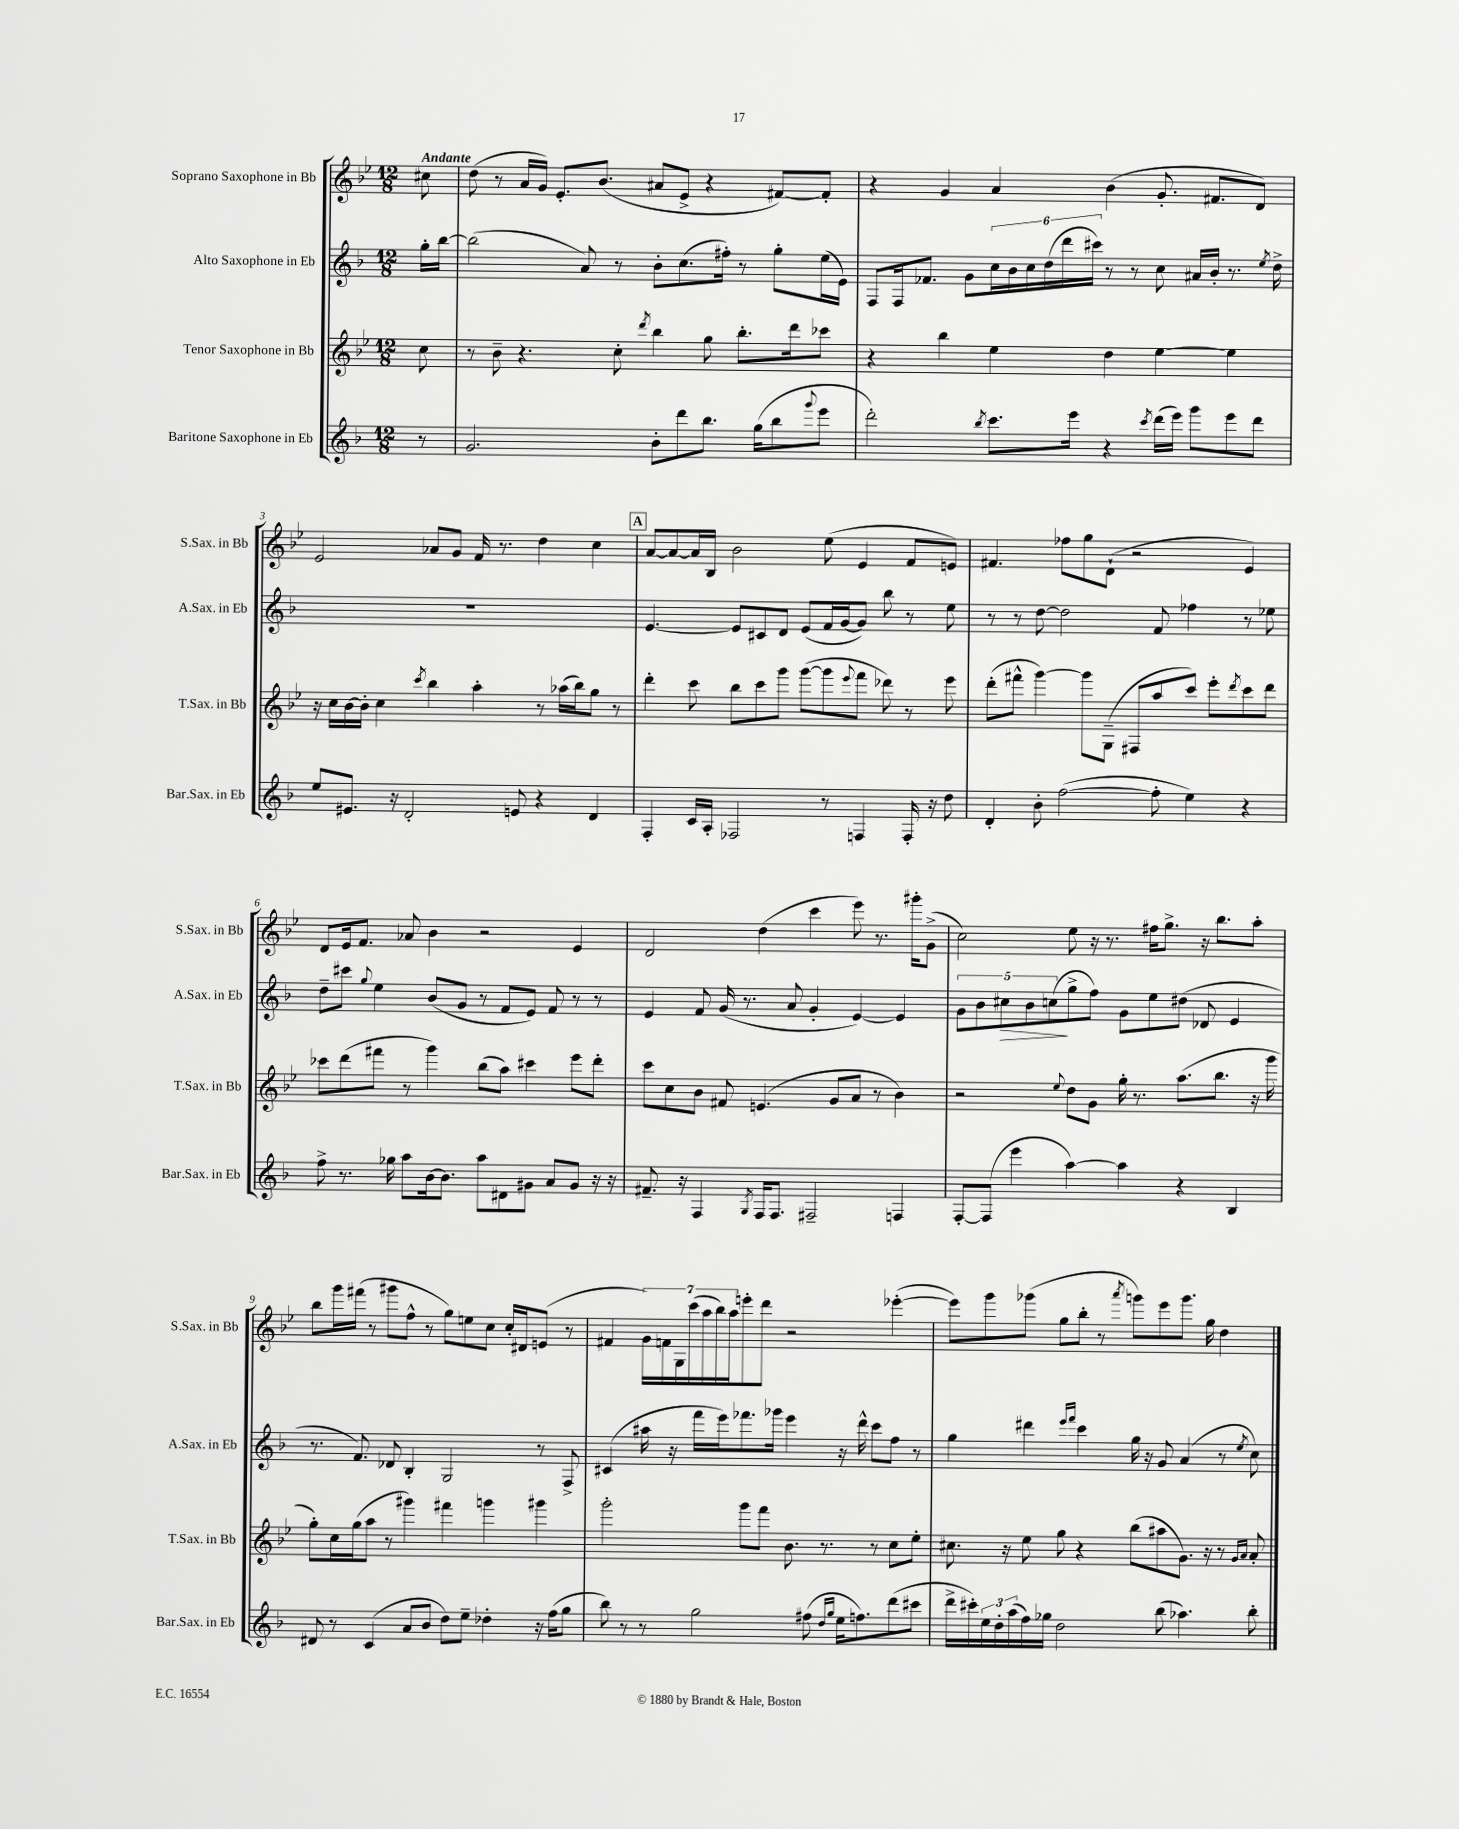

**kern	**kern	**kern	**kern
*staff4	*staff3	*staff2	*staff1
*clefG2	*clefG2	*clefG2	*clefG2
*k[b-]	*k[b-e-]	*k[b-]	*k[b-e-]
*M12/8	*M12/8	*M12/8	*M12/8
8r	8cc\	16gg'\LL	8cc#\
.	.	[16bb-\JJ	.
=	=	=	=
2.g/	8r	(2bb-\]	(8dd\
.	8b-~\	.	8r
.	4.r	.	16a/LL
.	.	.	16g/JJ)
.	.	.	8.e-'/L
.	.	8a/)	.
.	.	.	(8.b-/J
.	8cc'\	8r	.
.	8qddd/	.	.
8b-'\L	4bb-\	8b-'\L	8a#/L
8ddd\	.	(8.cc\	8e-^/J
8.bb-\J	8gg\	.	4r
.	.	16ff#'\Jk)	.
.	8.bb-'\L	8r	.
(16gg\LK	.	.	.
8bb-\	.	8gg'\L	[8f#/L)
.	16ddd\k	.	.
8qqggg/	.	.	.
8eee\J	8ccc-\J	(16ee\L	8f#'/]J
.	.	16e\JJ)	.
=	=	=	=
2ddd'\)	4r	8F/L	4r
.	.	16F/k	.
.	.	8.f-/J	.
.	4bb-\	.	4g/
.	.	8g\L	.
8qbb-/	.	.	.
8.ccc\L	4ee-\	24cc\L	4a/
.	.	24b-\	.
.	.	24cc\	.
.	.	(24dd\	.
.	.	24ddd\	.
16eee\Jk	.	.	.
.	.	24ccc#\JJ)	.
4r	4dd\	8r	(4b-\
.	.	8r	.
8qccc/	.	.	.
(16ddd\LL	[4ee-\	8cc\	8.g'/
16eee\JJ)	.	.	.
8ggg\L	.	16a#/LL	.
.	.	16b-'/JJ	8.f#/L
8eee\	4ee-\]	8.r	.
8ddd\J	.	.	8d/J)
.	.	8qee/	.
.	.	16dd^\	.
=	=	=	=
8ee/L	16r	1.r	2e-/
.	16cc\LL	.	.
8.e#/J	[16b-\	.	.
.	16b-'\]JJ	.	.
.	4cc\	.	.
16r	.	.	.
2d'/	.	.	.
.	8qccc/	.	.
.	4bb-\	.	8a-/L
.	.	.	8g/J
.	4aa'\	.	16f/
.	.	.	8.r
8e/	.	.	.
4r	8r	.	4dd\
.	(16aa-\LL	.	.
.	16bb-\J)	.	.
4d/	8gg\J	.	4cc\
.	8r	.	.
=	=	=	=
4F'/	4ddd'\	[4.e/	[8a/L
.	.	.	8a/_
16c/LL	8ccc\	.	16a/]L
16A'/JJ	.	.	16B-/JJ
2F-/	8bb-\L	8e/]L	2b-\
.	8ccc\	8c#/	.
.	8ggg\J	8d/J	.
.	([8ggg\L	(8e/L	.
8r	8ggg\]	16f/L	(8ee-\
.	.	[16g/J	.
.	8qqeee-/	.	.
4F/	8fff\J	8g/]J)	4e-/
.	8ddd-\)	8bb-\	.
16F'/	8r	8r	8f/L
16r	.	.	.
8dd\	8eee-\	8ee\	8e/J)
=	=	=	=
4d'/	(8ddd'\L	8r	4.f#/
.	8fff#^^\J	8r	.
8b-'\	[4ggg\)	[8dd\	.
([2ff\	.	2dd\]	8ff-\L
.	8ggg\]L	.	8gg\
.	(8G~\J	.	(8d`\J
.	8F#/L	.	2r
8ff'\]	8aa/	8f/	.
4ee\)	8ccc/J)	4ff-\	.
.	8eee-'\L	.	.
.	8qddd/	.	.
4r	8ccc\	8r	4e-/)
.	8ddd\J	8ee-\	.
=	=	=	=
8ff^\	8ccc-\L	8dd~\L	8d/L
8.r	(8ddd\	8ccc#\J	16e-/k
.	.	.	8.f/J
.	.	8qqgg/	.
.	8fff#\J	4ee\	.
16gg-\	.	.	.
8aa\L	8r	.	8a-/
[16b-\k	4ggg\)	(8b-/L	4b-\
8.b-\]J	.	.	.
.	.	8g/J	.
8aa\L	(8bb-\L	8r	2r
8d#\	8aa\J)	8f/L	.
8g#\J	4ccc#\	8e/J)	.
8a/L	.	8f/	.
8g#/J	8eee-\L	8r	4e-/
16r	8ddd'\J	8r	.
16r	.	.	.
=	=	=	=
8.f#~/	8ccc\L	4e/	2d/
.	8cc\	.	.
16r	.	.	.
4F/	8b-\J	8f/	.
.	8f#/	(16g/	.
.	.	8.r	.
8qG/	.	.	.
16F/LK	(4.e/	.	(4dd\
8.F/J	.	.	.
.	.	8a/	.
2F#~/	.	4g'/	4ccc\
.	8g/L	.	.
.	8a/J	[4e/)	8eee-\)
.	8r	.	8.r
4F/	4b-\)	4e/]	.
.	.	.	16ggg#'\LK
.	.	.	(8g^\J
=	=	=	=
[8F'/L	2r	10g\L	2cc\)
.	.	10b-\	.
(8F/]J	.	.	.
.	.	10cc#\	.
4eee\	.	.	.
.	.	10b-\	.
.	.	(10cc\	.
.	8qqee-/	.	.
[4aa\)	8dd\L	8gg^\	8ee-\
.	8g\J	8ff\J)	16r
.	.	.	8.r
4aa\]	16gg'\	8g\L	.
.	8.r	.	.
.	.	8ee\	16ff#\LK
.	.	.	8.gg^\J
4r	(8.aa\L	(8dd#\J	.
.	.	8d-/	16r
.	8.bb-\J	.	8.bb-\L
4B-/	.	4e/	.
.	16r	.	8aa'\J
.	16ggg\	.	.
=	=	=	=
8d#/	8gg'\L)	8.r	8bb-\L
8r	16cc\L	.	16ggg\L
.	(16gg\J	8.f/)	(16fff#\JJ
(4c/	8aa\J	.	8r
.	8r	8d-/	8ggg#\L
8a/L	4ggg#\)	4B-'/	8ff^^\J
8b-/J	.	.	8r
8dd\L)	4fff#\	2G/	8gg\L)
8ee~\J	.	.	8ee\
4dd-'\	4ggg\	.	8cc\J
.	.	.	16cc'/LL
.	.	.	16d#/J
16r	4ggg#\	8r	(8e/J
(16ff\LK	.	.	.
8gg\J	.	8F^/	8r
=	=	=	=
8bb-\)	2ggg'\	(4c#/	4f#/
8r	.	.	.
8r	.	16aa#\	28g\LL)
.	.	.	28f\
.	.	16r	.
.	.	.	28G\
.	.	.	(28ccc\
2gg\	.	16fff\LL	.
.	.	.	28aa\
.	.	.	28bb-\)
.	.	16eee\J)	.
.	.	.	28aa\J
.	8ggg\L	8.fff-\	8eee'\
.	8fff\J	.	8ddd\J
.	.	16ggg-\Jk	.
.	8.b-\	4eee\	2r
(8ff#\	.	.	.
.	8.r	.	.
16qqdd/LL	.	.	.
16qqgg/JJ	.	.	.
16ee\LK	.	16r	.
8.ff\)	.	16ddd^^\	.
.	8r	8ccc\L	.
(8ddd\	8cc\L	8ff\J	([4eee-'\
8ccc#\J	8ee-'\J	8r	.
=	=	=	=
16ddd^\LL	8.cc#\	4gg\	8eee-\]L)
16ccc#'\)	.	.	.
24ee\	.	.	8ggg\
24dd'\	.	.	.
.	16r	.	.
(24aa\	.	.	.
16ff\)	8ee-\	4ddd#\	(8ggg-\J
16gg-\JJ	.	.	.
2dd\	8gg\	.	8gg\L
.	.	16qqeee/LL	.
.	.	16qqfff/JJ	.
.	4r	4ccc\	8bb-'\J
.	.	.	8r
.	.	.	8qaaa/
.	(8bb-\L	16gg\	8ggg\L)
.	.	16r	.
(8bb-\	8aa#\	8g/	8eee-\
4.aa-\)	8.g\J)	(4a/	8.ggg\J
.	16r	.	16gg\
.	8r	8r	4dd\
.	16qqg/LL	.	.
.	16qqa/JJ	8qee/	.
8bb-'\	8a'/	8cc\)	.
==	==	==	==
*-	*-	*-	*-
